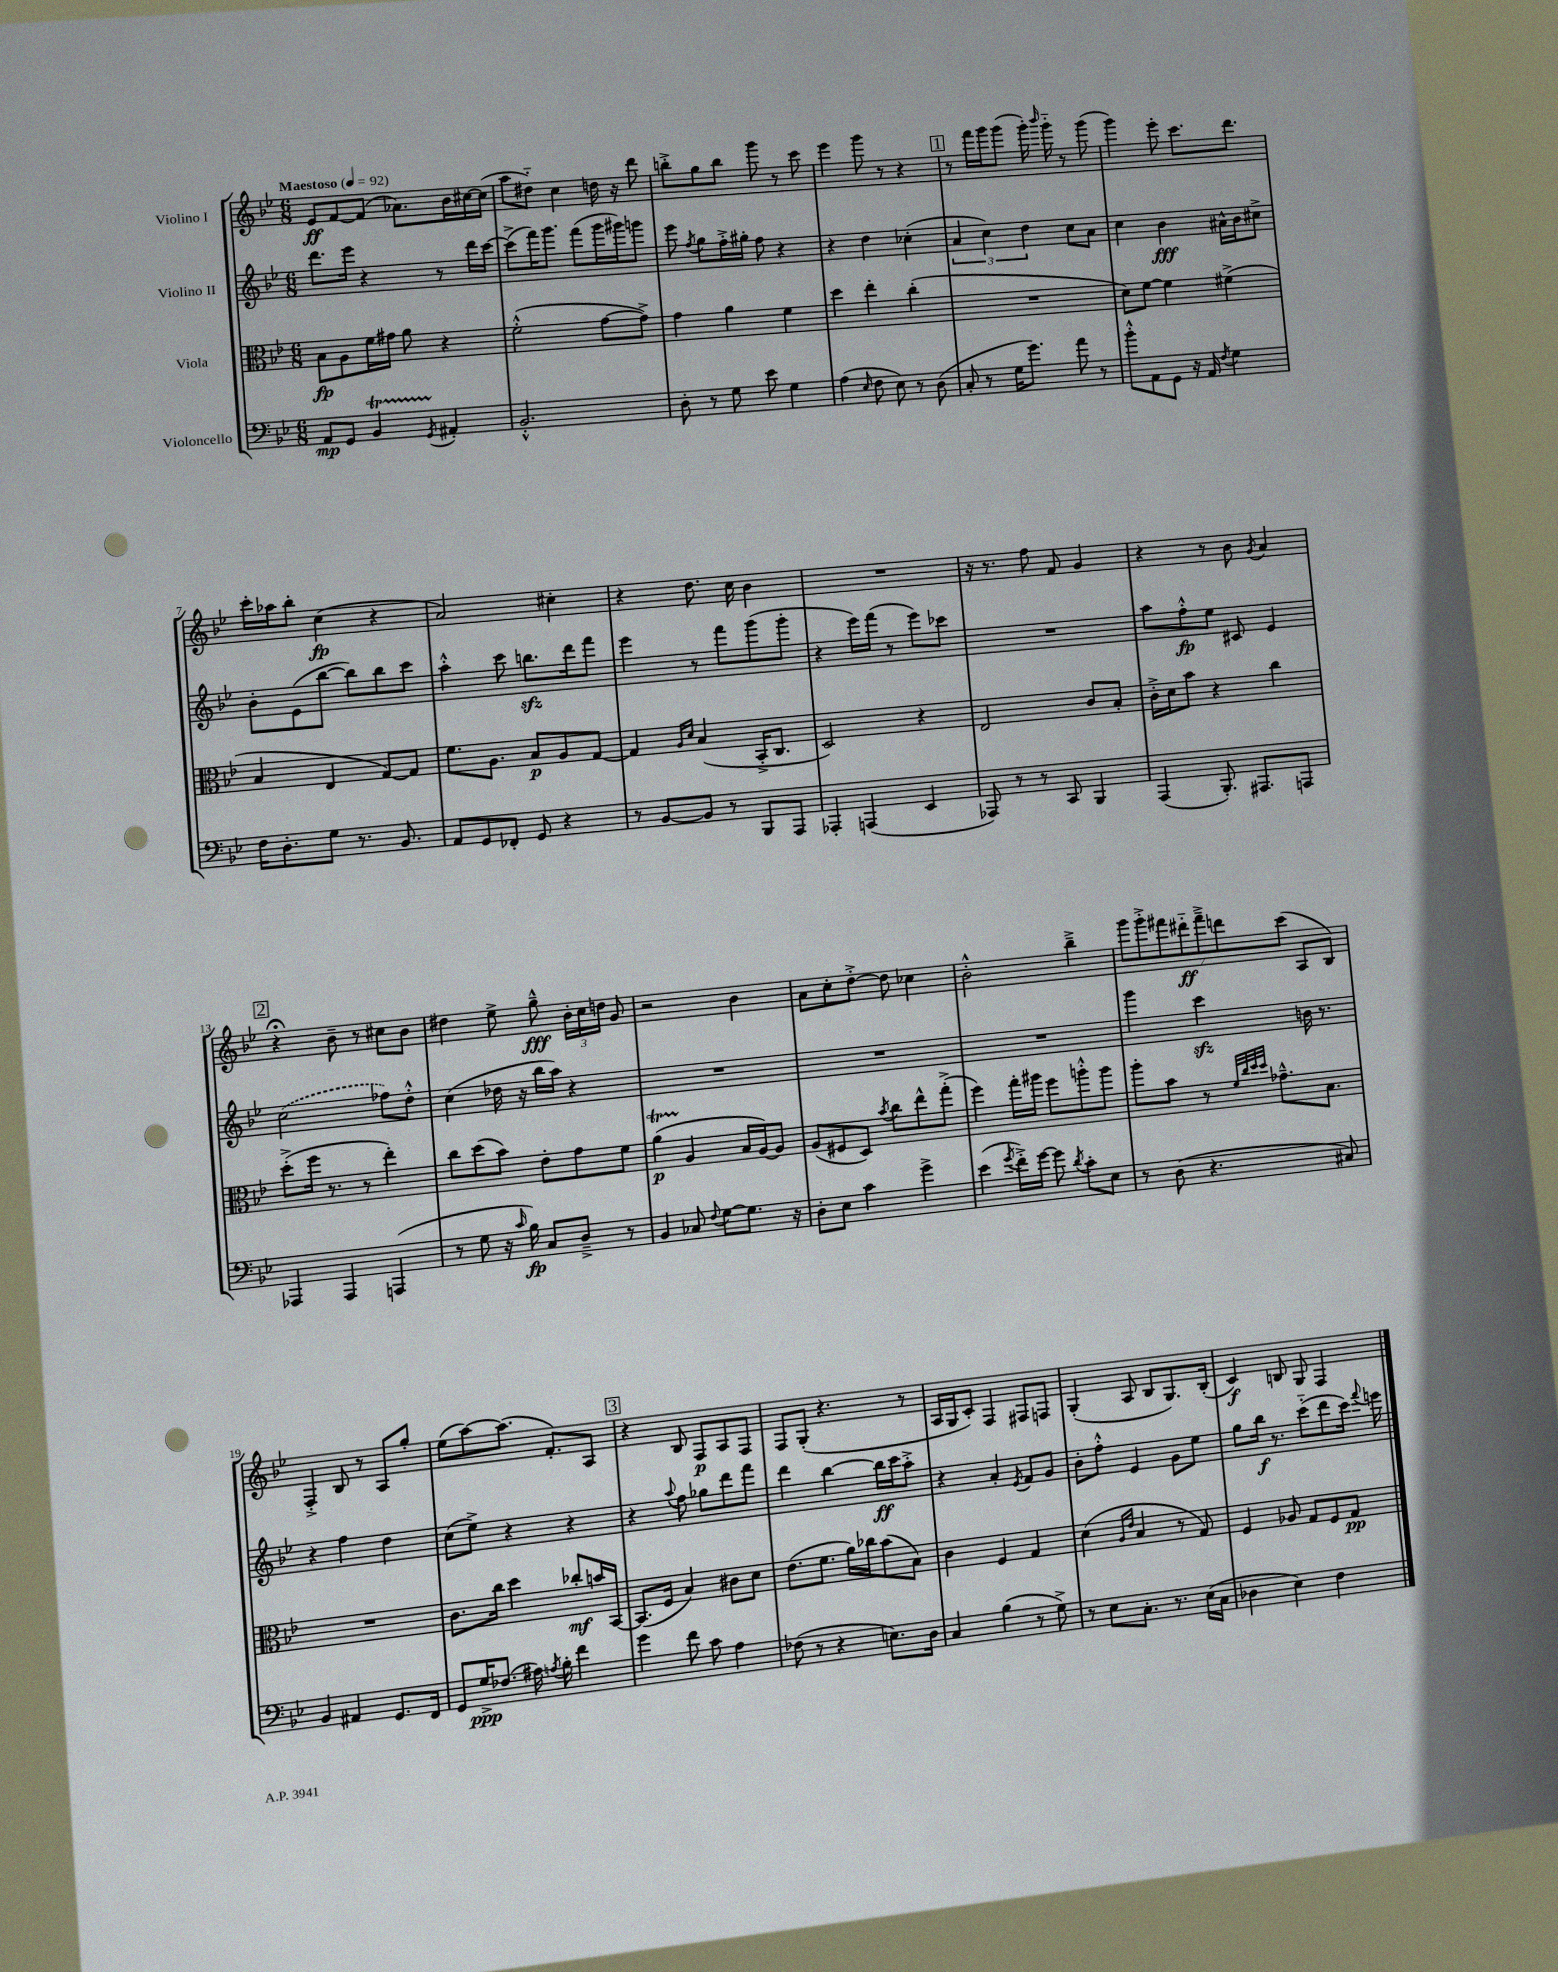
<<
\new StaffGroup <<
\new Staff = "s0" \with { instrumentName = "Violino I" } {
    \clef treble \key bes \major \numericTimeSignature \time 6/8 \tempo "Maestoso" 4 = 92
    \autoBeamOff ees'8[\ff f'8~ f'8]( aes'8.[) bes'16 cis''16~ cis''16]( |
    a''8[ dis''8]-_) c''4 d''16 r16 d'''8 |
    b''8[-.-> g''8 b''8] g'''8 r8 c'''8 |
    ees'''4 g'''8 r8 r4 |
    \mark \markup { \box "1" } r8 f'''16[ g'''16 g'''8]( g'''16-.) \grace { bes'''16 } g'''16-_ r8 g'''8( |
    g'''4) ees'''8-. c'''8.[ d'''8.] |
    c'''16[-. aes''16 bes''8]-. c''4\fp( r4 |
    a'2) cis''4-. |
    r4 d''8. c''16 bes'4 |
    R2. |
    r16 r8. f''8 f'8 g'4 |
    r4 r8 bes'8 \acciaccatura { g'8 } a'4 |
    \mark \markup { \box "2" } r4\fermata bes'8-- r8 cis''8[ bes'8] |
    dis''4 ees''8-> g''8---^\fff \tuplet 3/2 { bes'16[-. c''16 d''16] } g'8 |
    r2 bes'4 |
    a'8[ c''8-. d''8]~-.-> d''8 ces''4 |
    bes'2-.-^ bes''4---> |
    \tuplet 7/4 { g'''8[ g'''8-.-> fis'''8 dis'''8-_\ff fis'''8---> d'''8 c'''8]( } a8[ bes8]) |
    f4-.-> bes8 r8 a8[ g''8]-. |
    ees''8[( a''8~) a''8.]( f'8.[-.) a8] |
    \mark \markup { \box "3" } r4 bes8 f8[\p a8 f8] |
    f8[ g8]-.( r4. r8 |
    a16[ g16 c'8]-.) f4 fis8[ f8] |
    g4-.( a8 bes8[ g8.) bes16]-.( |
    c'4\f) b8 g8 f4 \bar "|." |
}
\new Staff = "s1" \with { instrumentName = "Violino II" } {
    \clef treble \key bes \major \numericTimeSignature \time 6/8
    \autoBeamOff d'''8.[ ees'''16] r4 r8 d'''16[ c'''16]~ |
    c'''8[->( f'''16) g'''8.] f'''8[( g'''16 gis'''16) g'''8] |
    ees'''8 \acciaccatura { f''8 } g''8[ f''16-.-> gis''16]-. f''8 r4 |
    r4 d''4 ces''4-.( |
    \mark \markup { \box "1" } \tuplet 3/2 { a'4 c''4) d''4 } c''8[ a'8] |
    c''4 bes'4\fff ais'16[-^ bes'16 cis''8]-> |
    bes'8[-. ees'8( bes''8]~ bes''8[) bes''8 c'''8] |
    a''4-.-^ c'''8 b''8.[\sfz d'''16 f'''8] |
    ees'''4 r8 f'''8[ g'''8( g'''8]-. |
    r4 ees'''16[) f'''16]( r8 ees'''8[) ces'''8] |
    R2. |
    a''8[ f''8-.-^\fp ees''8] cis'8 ees'4 |
    \mark \markup { \box "2" } \once \slurDashed c''2( fes''8[) d''8]-.-^ |
    c''4( des''16 r16 bes''16[ a''16]) r4 |
    R2. |
    R2. |
    R2. |
    g'''4 c'''4\sfz b'16 r8. |
    r4 f''4 d''4 |
    c''8[( ees''8]->) r4 r4 |
    \mark \markup { \box "3" } r4 \appoggiatura { a''8 } f''8 ges''8[ d'''8 f'''8] |
    d'''4 bes''4~ bes''16[\ff c'''16 a''8]-.-> |
    r4 a'4-. \acciaccatura { ees'8 } f'8[ g'8] |
    bes'8[-. f''8]-.-^ ees'4 g'8[ ees''8] |
    g''8[ bes''16]\f r8. c'''8[-_( d'''8 c'''16]) \appoggiatura { f'''8 } e'''16 \bar "|." |
}
\new Staff = "s2" \with { instrumentName = "Viola" } {
    \clef alto \key bes \major \numericTimeSignature \time 6/8
    \autoBeamOff bes8[\fp a8 f'16 gis'16] a'8 r4 |
    f'2-.-^( g'8[~ g'8]->) |
    g'4 a'4 f'4 |
    d''4 ees''4-. c''4-.( |
    \mark \markup { \box "1" } R2. |
    d'8[) f'8]~ f'4 fis'4->( |
    bes4 ees4 g8[~) g8] |
    f'8.[ a8.] bes8[\p a8 g8]~ |
    g4 \grace { a16[ d'16] } bes4( bes,16[-.-> c8.] |
    d2) r4 |
    ees2 c'8[ bes8]-. |
    c'16[-.-> d'16 bes'8] r4 c''4 |
    \mark \markup { \box "2" } d''8[-.->( f''16] r8. r8 ees''4-.) |
    c''8[ d''8( bes'8]) ees'8[-. g'8 f'8] |
    a'4\startTrillSpan\p( a4\stopTrillSpan bes16[ a16~) a8] |
    a8[( fis8 d8]) \acciaccatura { bes'8 } c''8[ ees''8-^ g''8]-.->( |
    f''4) g''16[-. ais''16] f''8[ a''8-.-^ a''8] |
    a''8[-. bes'8] r8 \grace { f'32[ c''32 d''32 d''32] } ges'8.[---^ bes8.] |
    R2. |
    c'8.[ c''16] d''4 ces''8[-.\mf b'16 bes,16]~ |
    \mark \markup { \box "3" } bes,8.[( f16] bes4) cis'8[ d'8] |
    ees'8.[( f'8.] a'16[) ces''16 bes'8( bes8]) |
    c'4 f4 g4 |
    d'4( \grace { a16[ ees'16] } bes4 r8 g8) |
    f4 aes8 g8[ f8 g8]\pp \bar "|." |
}
\new Staff = "s3" \with { instrumentName = "Violoncello" } {
    \clef bass \key bes \major \numericTimeSignature \time 6/8
    \autoBeamOff a,8[\mp g,8] bes,4\startTrillSpan \acciaccatura { g,8 } ais,4-.\stopTrillSpan |
    bes,2.-.-^ |
    d8-. r8 g8 ees'8 g4 |
    a4( \grace { ees16 } f8 ees8) r8 d8( |
    \mark \markup { \box "1" } c8-. r8 g16[ g'8.]) a'8 r8 |
    bes'8[-.-^ a,8 g,8] r16 a,16 \acciaccatura { f8 } g4 |
    f16[ d8.-. g8] r8. bes,8. |
    a,8[ g,8 fes,8]-. g,8 r4 |
    r8 bes,8[~ bes,8] r8 bes,,8[ a,,8] |
    aes,,4-. a,,4( ees,4 |
    aes,,8) r8 r8 c,8 bes,,4 |
    a,,4( bes,,8.-.) ais,,8.[ a,,8] |
    \mark \markup { \box "2" } aes,,4 aes,,4 a,,4( |
    r8 g8 r16 \grace { c'16 } bes16\fp) c8[ d8]---> r8 |
    bes,4 ces8 \appoggiatura { f8 } g8[~ g8.] r16 |
    d8[-. ees8] c'4 g'4-> |
    ees'4( \acciaccatura { g'8 } f'16[-.->) g'16]~ g'8 \acciaccatura { d'8 } c'8[-. ees8] |
    r8 d8( r4. cis8) |
    bes,4 ais,4 g,8.[ f,16] |
    g,8[ g16->\ppp fes8.]( ais16) \acciaccatura { a8 } bes16-. f'4 |
    \mark \markup { \box "3" } g'4 f'8 c'8 a4 |
    fes8( r8 r4 e8.[) d16] |
    c4 bes4( r8 g8->) |
    r8 ees8[ c8.]-. r8. ees16[( c16] |
    des4 ees4) f4 \bar "|." |
}
>>
>>
